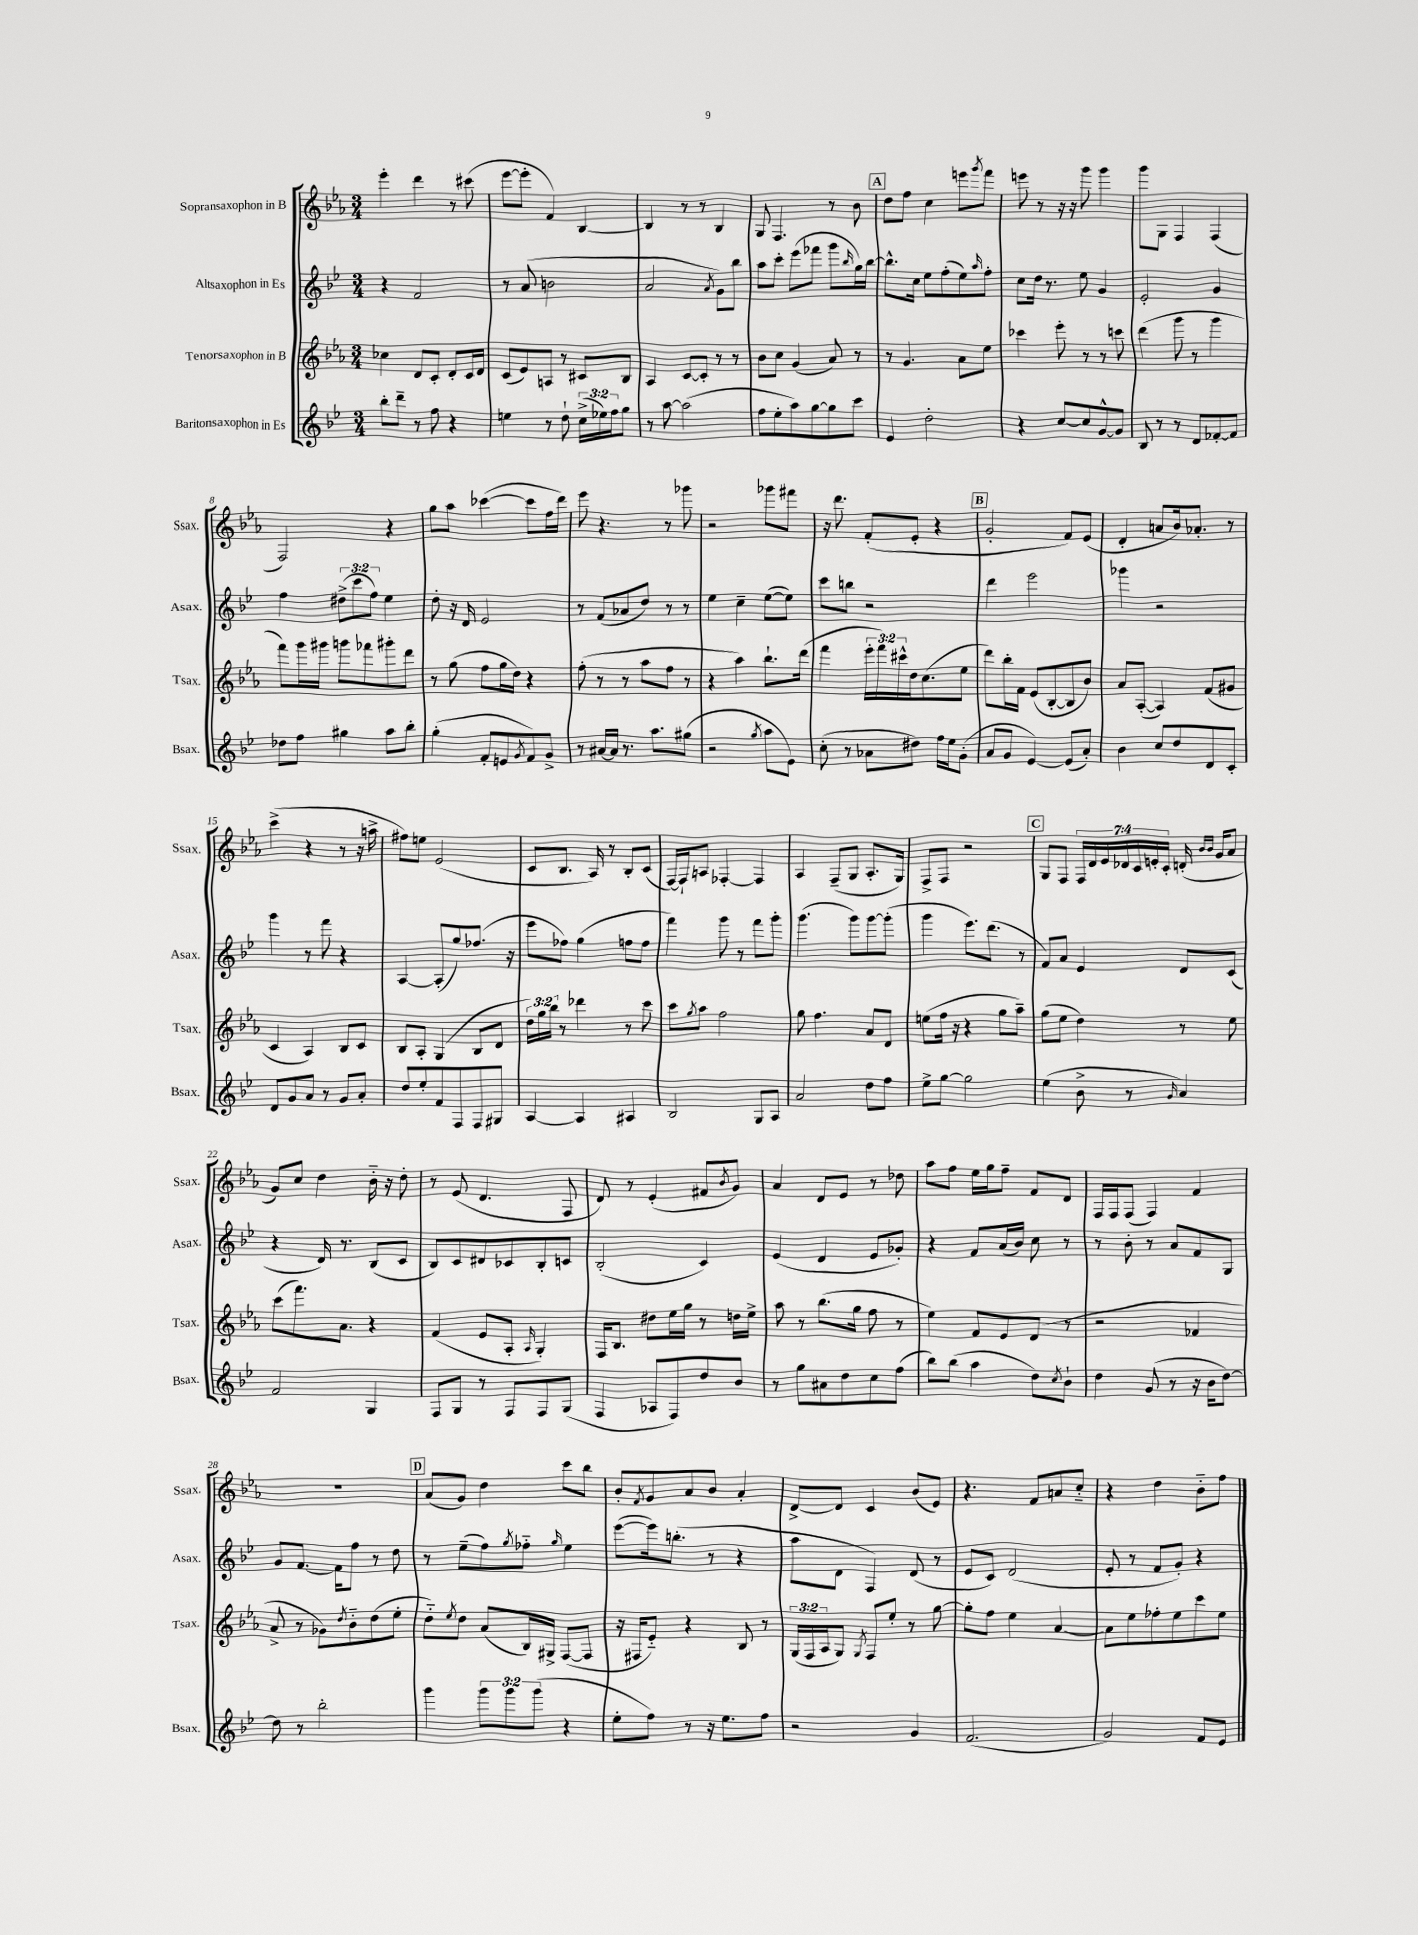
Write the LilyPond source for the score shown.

<<
\new StaffGroup <<
\new Staff = "s0" \with { instrumentName = "Sopransaxophon in B" shortInstrumentName = "Ssax." } {
    \clef treble \key ees \major \numericTimeSignature \time 3/4 \override Staff.TupletNumber.text = #tuplet-number::calc-fraction-text
    ees'''4-. d'''4 r8 cis'''8( |
    ees'''8~ ees'''8-. f'4) bes4~ |
    bes4 r8 r8 bes4 |
    g8 f4. r8 bes'8 |
    \mark \markup { \box "A" } d''8 f''8 c''4 e'''8 \acciaccatura { g'''8 } f'''8 |
    e'''8 r8 r16 r16 g'''8 g'''4 |
    g'''8 g8 f4 f4( |
    f2) r4 |
    g''8 aes''8 ces'''4~( ces'''8 f''16 d'''16) |
    ees'''8 r4. r8 ges'''8 |
    r2 ges'''8 fis'''8 |
    r16 d'''8. f'8-.( ees'8-. r4 |
    \mark \markup { \box "B" } g'2-. f'8) ees'8( |
    d'4-. a'8 bes'16) aes'8.-. r8 |
    c'''4->( r4 r8 r16 a''16-> |
    fis''8) e''8 ees'2( |
    c'8 bes8. aes16) r8 bes8-. c'8( |
    f16~) f16-! a8 fes4~-. fes4 |
    aes4 f8--( g8 aes8.-. g16) |
    f8-> f8 r2 |
    \mark \markup { \box "C" } g8 f8 \tuplet 7/4 { f16 d'16 ees'16 des'16 c'16 e'16-. c'16-. } d'16-.( \grace { bes'16 bes'16 } g'16 aes'8 |
    g'8) c''8 d''4 bes'16-_ r16 d''8-. |
    r8 ees'8( d'4. f8 |
    d'8) r8 ees'4-.( fis'8 \acciaccatura { bes'8 } g'8) |
    aes'4 d'8 ees'8 r8 des''8 |
    aes''8 f''8 ees''16 g''16 f''8-- f'8 d'8 |
    f16 f16 f8( f4) f'4 |
    R2. |
    \mark \markup { \box "D" } aes'8( g'8) d''4 c'''8 bes''8 |
    bes'8-. \acciaccatura { f'8 } g'8 aes'8 bes'8 aes'4-. |
    d'8~-> d'8 c'4 bes'8( ees'8) |
    r4. f'8 a'8 c''8-_ |
    r4 d''4 bes'8-_ f''8 \bar "|." |
}
\new Staff = "s1" \with { instrumentName = "Altsaxophon in Es" shortInstrumentName = "Asax." } {
    \clef treble \key bes \major \numericTimeSignature \time 3/4 \override Staff.TupletNumber.text = #tuplet-number::calc-fraction-text
    r4 f'2 |
    r8 a'8( b'2 |
    a'2 \acciaccatura { a'8 } g'8) bes''8 |
    a''8 c'''8-. ees'''8( fes'''8 g'''8 \grace { bes''16 } g''16) bes''16~ |
    \mark \markup { \box "A" } bes''8.-^ c''16 ees''8 f''8-.( ees''8) \grace { a''16 } f''8-. |
    c''8 d''16 r8. ees''8 g'4 |
    ees'2-. g'4 |
    f''4 \tuplet 3/2 { dis''8->( c'''8 f''8) } ees''4 |
    d''8-. r16 d'16 ees'2 |
    r8 f'8( aes'8 d''8) r8 r8 |
    ees''4 c''4-- ees''8~( ees''8) |
    c'''8 b''8 r2 |
    \mark \markup { \box "B" } d'''4 ees'''2 |
    ges'''4 r2 |
    g'''4 r8 f'''8 r4 |
    a4~ a8-.( g''8) fes''8.( r16 |
    ees'''8 fes''8) g''4( f''8 f''8 |
    f'''4) g'''8 r8 f'''8 g'''8-. |
    g'''4.( g'''8) g'''8~ g'''8-.( |
    g'''4 ees'''8.) d'''8.( r8 |
    \mark \markup { \box "C" } f'8) a'8 ees'4 d'8 c'8( |
    r4 d'16) r8. bes8( c'8 |
    bes8) c'8 dis'8 ces'8 bes8-. c'8 |
    bes2-.( c'4) |
    ees'4( d'4 ees'8 ges'8-.) |
    r4 f'8 a'16( bes'16) c''8 r8 |
    r8 bes'8-. r8 a'8 f'8 g8 |
    g'8 f'8.~ f'16 f''8 r8 d''8 |
    \mark \markup { \box "D" } r8 ees''8--( f''8) \acciaccatura { g''8 } fes''8-_ \grace { g''16 } ees''4 |
    ees'''8~( ees'''16) b''8.-.( r8 r4 |
    a''8 d'8 f4) d'8( r8 |
    ees'8 c'8) d'2( |
    ees'8-. r8 f'8 g'8-.) r4 \bar "|." |
}
\new Staff = "s2" \with { instrumentName = "Tenorsaxophon in B" shortInstrumentName = "Tsax." } {
    \clef treble \key ees \major \numericTimeSignature \time 3/4 \override Staff.TupletNumber.text = #tuplet-number::calc-fraction-text
    ces''4 d'8 c'8-. d'8-. c'16 d'16 |
    c'8( ees'8) a8 r8 cis'8 bes8 |
    aes4 c'8~ c'8-. r8 r8 |
    bes'8 c''8 g'4( aes'8) r8 |
    \mark \markup { \box "A" } r8 g'4. aes'8 ees''8 |
    ces'''4 ees'''8-. r8 r8 c'''8 |
    d'''4( g'''8 r8 g'''4 |
    f'''8) g'''16 gis'''16 g'''8 fes'''8 gis'''8-. d'''8 |
    r8 g''8( f''8 g''16 d''16) r4 |
    f''8-.( r8 r8 aes''8 f''8 r8 |
    r4 aes''4) bes''8.-! d'''16( |
    f'''4 \tuplet 3/2 { ees'''16-. f'''16) cis'''16-^ } d''16 c''8.( ees''8 |
    \mark \markup { \box "B" } d'''8) bes''16-. f'16 ees'8( bes8~-. bes8 bes'8) |
    aes'8 aes8~-.( aes4) f'8( gis'8 |
    c'4 aes4) bes8 c'8 |
    bes8 aes8-. g4( bes8 d'8 |
    \tuplet 3/2 { d''16) g''16 bes''16 } r8 des'''4 r8 c'''8 |
    c'''8 \acciaccatura { g''8 } aes''8 f''2 |
    g''8 f''4. aes'8 d'8 |
    e''8( f''16 r16 r4 g''8 aes''8--) |
    \mark \markup { \box "C" } g''8( ees''8 d''4) r8 ees''8 |
    c'''8( f'''8.) aes'8. r4 |
    f'4( ees'8 aes8-. \grace { aes16 } g4-.) |
    f16 bes8. dis''8 ees''16 g''16 r8 d''16 ees''16-> |
    aes''8 r8 bes''8.( g''16 f''8 r8 |
    ees''4) f'8 ees'8 d'8( r8 |
    r2 fes'4 |
    aes'8-> r8 ges'8) \acciaccatura { d''8 } bes'8-_ d''8( ees''8-. |
    \mark \markup { \box "D" } d''8-_) \acciaccatura { ees''8 } d''8 aes'8( bes16) gis16-> f8~( f8 |
    r16 fis16 ees'8-_) r4 bes8 r8 |
    \tuplet 3/2 { g16( f16 aes16 } g8) \acciaccatura { g8 } f8 ees''8-. r8 g''8~ |
    g''8-. f''8 ees''4 aes'4~ |
    aes'8 ees''8 fes''8-. ees''8 c'''8 ees''8 \bar "|." |
}
\new Staff = "s3" \with { instrumentName = "Baritonsaxophon in Es" shortInstrumentName = "Bsax." } {
    \clef treble \key bes \major \numericTimeSignature \time 3/4 \override Staff.TupletNumber.text = #tuplet-number::calc-fraction-text
    bes''8-. d'''8-- r8 f''8 r4 |
    e''4 r8 d''8-! \tuplet 3/2 { c''16->( ees''16) f''16 } g''8 |
    r8 a''8~ a''2( |
    f''8 ees''8-. a''8) g''8~ g''8 c'''8 |
    \mark \markup { \box "A" } ees'4 d''2-. |
    r4 c''8~ c''8 g'8~-^ g'8 |
    bes8 r8 r8 d'8 fes'8~-. fes'8 |
    des''8 f''8 gis''4 a''8 bes''8-. |
    g''4-.( f'8-. e'8 \acciaccatura { g'8 } f'8) g'8-> |
    r8 ais'16~ ais'16 r8. a''8. gis''8( |
    r2 \acciaccatura { g''8 } a''8 ees'8) |
    c''8-.( r8 aes'8 dis''8) f''16 ees''16 g'8-.( |
    \mark \markup { \box "B" } a'8 g'8 ees'4~) ees'8( a'8-.) |
    bes'4 c''8 d''8 d'8 c'8-. |
    d'8 g'8 a'8 r8 g'8 a'8-. |
    d''8 ees''8-. f'8 f8 f8 gis8 |
    a4~ a4 ais4 |
    bes2 g8 a8 |
    a'2 d''8 f''8 |
    ees''8-> g''8~ g''2 |
    \mark \markup { \box "C" } ees''4( bes'8-> r8 \grace { g'16 } a'4) |
    f'2 g4 |
    f8 g8 r8 f8 f8 g8( |
    f4 aes8 f8) d''8 bes'8 |
    r8 g''8 ais'8 d''8 c''8 f''8( |
    bes''8) bes''8( a''4 d''8) \acciaccatura { c''8 } bes'8-! |
    d''4 g'8( r8 r16 bes'16 d''8~) |
    d''8 r8 bes''2-. |
    \mark \markup { \box "D" } g'''4 \tuplet 3/2 { g'''8 g'''8 g'''8( } r4 |
    ees''8-. f''8) r8 r16 ees''8. f''8 |
    r2 g'4 |
    f'2.( |
    g'2) f'8 ees'8 \bar "|." |
}
>>
>>
